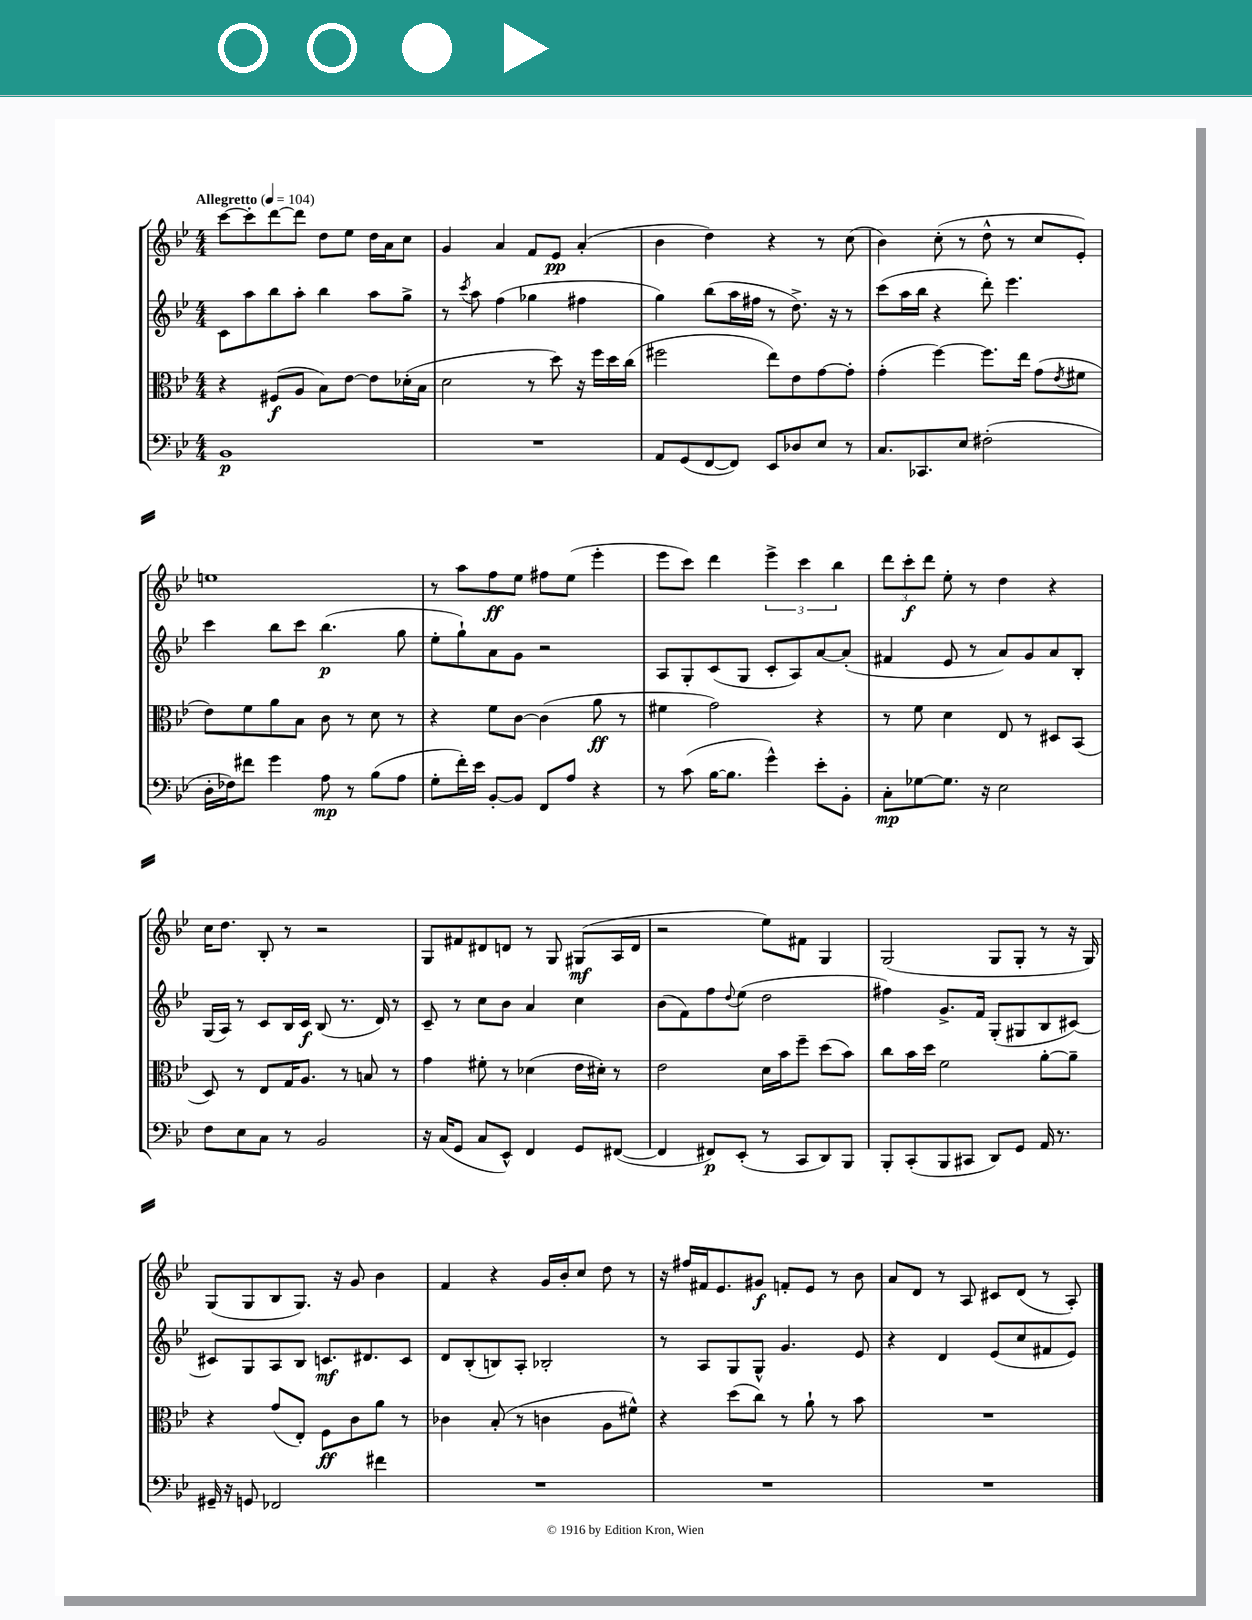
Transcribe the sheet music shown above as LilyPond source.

<<
\new StaffGroup <<
\new Staff = "s0" {
    \clef treble \key bes \major \numericTimeSignature \time 4/4 \tempo "Allegretto" 4 = 104
    c'''8~ c'''8-. d'''8~ d'''8 d''8 ees''8 d''16 a'16 c''8 |
    g'4 a'4 f'8 ees'8\pp a'4-.( |
    bes'4 d''4) r4 r8 c''8( |
    bes'4) c''8-.( r8 d''8-^ r8 c''8 ees'8-.) |
    e''1 |
    r8 a''8 f''8\ff ees''8 fis''8 ees''8( ees'''4-. |
    ees'''8 c'''8) d'''4 \tuplet 3/2 { ees'''4-> c'''4 bes''4 } |
    \tuplet 3/2 { d'''8 c'''8-.\f d'''8 } ees''8-. r8 d''4 r4 |
    c''16 d''8. bes8-. r8 r2 |
    g8 fis'8 dis'8 d'8 r8 g8 gis8\mf( a16 d'16 |
    r2 ees''8) fis'8 g4 |
    g2( g8 g8-. r8 r16 g16) |
    g8( g8 bes8 g8.) r16 g'8 bes'4 |
    f'4 r4 g'16 bes'16-. c''8 d''8 r8 |
    r16 fis''16 fis'16 ees'8. gis'8\f f'8-. ees'8 r8 bes'8 |
    a'8 d'8 r8 a8 cis'8 d'8( r8 a8-.) \bar "|." |
}
\new Staff = "s1" {
    \clef treble \key bes \major \numericTimeSignature \time 4/4
    c'8 a''8 bes''8 a''8-. bes''4 a''8 g''8-> |
    r8 \acciaccatura { c'''8 } a''8 f''4( ges''4 fis''4 |
    g''4) bes''8( a''16 fis''16 r8 d''8.->) r16 r8 |
    c'''8( a''16 bes''16 r4 d'''8-.) ees'''4. |
    c'''4 bes''8 c'''8 bes''4.\p( g''8 |
    ees''8-. g''8-!) a'8 g'8 r2 |
    a8 g8-. c'8( g8 c'8-. a8) a'8~ a'8-.( |
    fis'4 ees'8 r8 a'8) g'8 a'8 bes8-. |
    g16( a16) r8 c'8 bes16 c'16\f bes8( r8. d'16) r8 |
    c'8-- r8 c''8 bes'8 a'4 c''4 |
    bes'8( f'8) f''8 \appoggiatura { d''8 } ees''8( d''2 |
    fis''4) g'8.-> f'16 g8-.( gis8 bes8 cis'8~) |
    cis'8 g8 a8 bes8 c'8.\mf dis'8. c'8 |
    d'8 bes8-.( b8) a8-. bes2-. |
    r8 a8 g8 g8-^ g'4. ees'8 |
    r4 d'4 ees'8( c''8 fis'8 ees'8) \bar "|." |
}
\new Staff = "s2" {
    \clef alto \key bes \major \numericTimeSignature \time 4/4
    r4 fis8\f( a8 bes8) ees'8~ ees'8 des'16-.( bes16 |
    d'2 r8 d''8) r16 f''16 d''16 c''16( |
    fis''2 ees''8) ees'8 g'8~ g'8-. |
    g'4-.( f''4~) f''8. ees''16 g'8( \acciaccatura { ees'8 } fis'8 |
    ees'8) f'8 a'8 bes8 c'8 r8 d'8 r8 |
    r4 f'8 c'8~ c'4( a'8\ff r8 |
    fis'4 g'2) r4 |
    r8 f'8 d'4 ees8 r8 dis8 bes,8( |
    d8) r8 ees8 g16 a8. r8 b8 r8 |
    g'4 fis'8-. r8 des'4( ees'16 dis'16-.) r8 |
    ees'2 d'16 bes'16 f''8-- d''8( bes'8) |
    c''8 bes'16 d''16 f'2 a'8~-. a'8-- |
    r4 g'8( ees8-.) f8\ff c'8 a'8 r8 |
    ces'4 bes8-.( r8 c'4 a8 fis'8-^) |
    r4 d''8( c''8) r8 a'8-! r8 bes'8 |
    R1 \bar "|." |
}
\new Staff = "s3" {
    \clef bass \key bes \major \numericTimeSignature \time 4/4
    bes,1\p |
    R1 |
    a,8 g,8( f,8~ f,8) ees,8 des8 ees8 r8 |
    c8. ces,8. ees8 fis2-.( |
    d16-. fes16) fis'8 g'4 a8\mp r8 bes8( a8 |
    g8-. f'16-.) ees'16 bes,8~-. bes,8 f,8 a8 r4 |
    r8 c'8( bes16~ bes8. g'4-^) ees'8-. bes,8-. |
    c8-.\mp ges8~ ges8. r16 ees2 |
    f8 ees8 c8 r8 bes,2 |
    r16 c16( g,8 c8 ees,8-^) f,4 g,8 fis,8~( |
    fis,4 fis,8\p) ees,8-.( r8 c,8 d,8) bes,,8 |
    bes,,8-. c,8-.( bes,,8 cis,8 d,8) g,8 a,16 r8. |
    gis,16-- r16 g,8 fes,2 fis'4 |
    R1 |
    R1 |
    R1 \bar "|." |
}
>>
>>
\layout { \context { \Score \remove "Bar_number_engraver" } }
